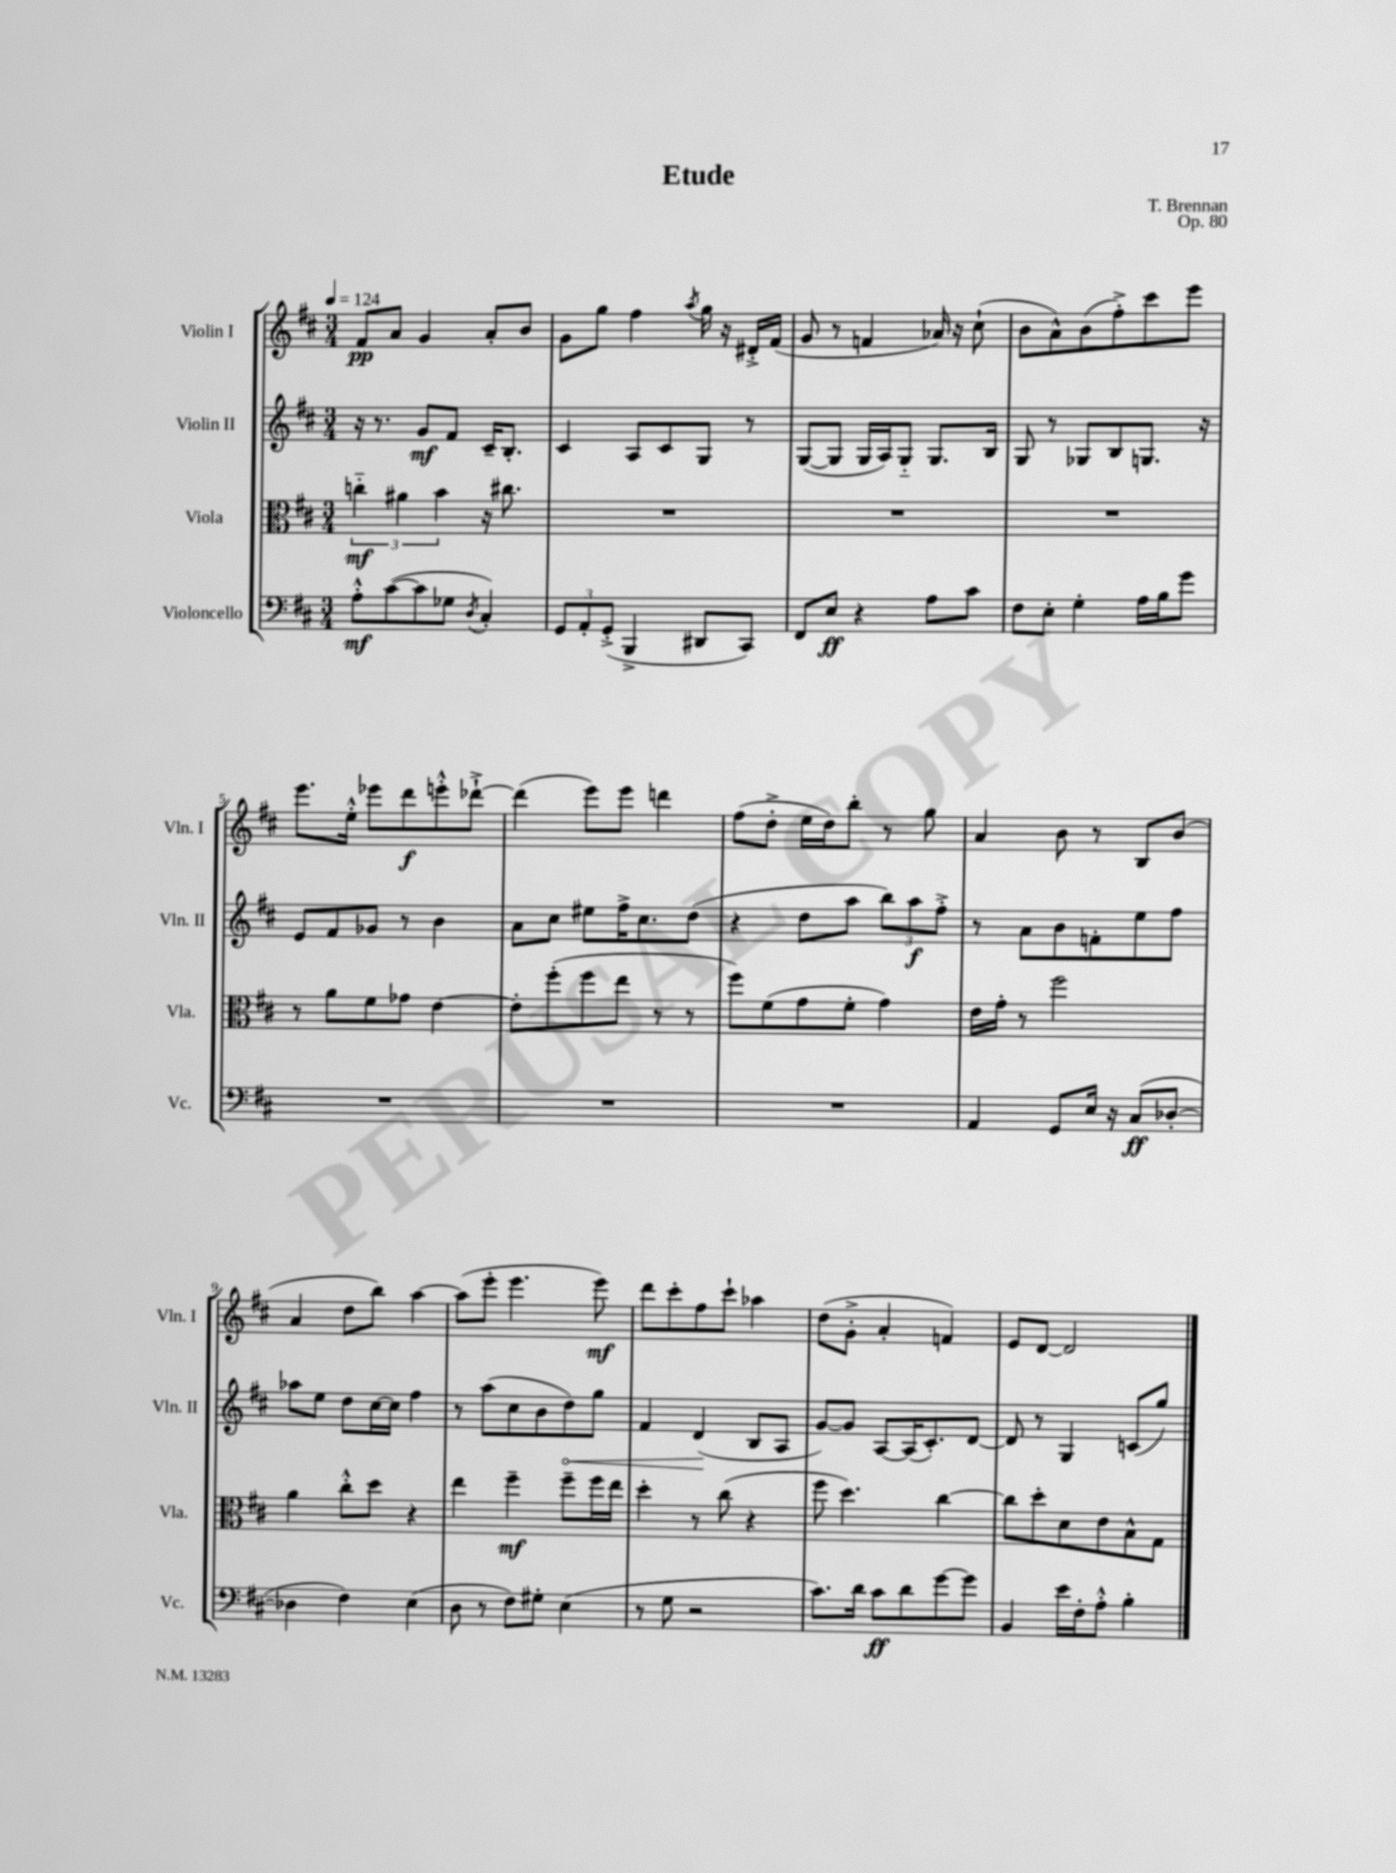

**kern	**kern	**kern	**kern
*staff4	*staff3	*staff2	*staff1
*clefF4	*clefC3	*clefG2	*clefG2
*k[f#c#]	*k[f#c#]	*k[f#c#]	*k[f#c#]
*M3/4	*M3/4	*M3/4	*M3/4
*MM124	*MM124	*MM124	*MM124
8A'^^	6cc'~	16r	8f#
.	.	8.r	.
([8c#	.	.	8a
.	6a#	.	.
8c#]	.	8g	4g
.	6b	.	.
8G-	.	8f#	.
8qD	.	.	.
4C#')	16r	16c#~	8a'
.	8.cc#	8.B'	.
.	.	.	8b
=	=	=	=
12GG	2.r	4c#	8g
12AA'	.	.	.
.	.	.	8gg
(12GG'^	.	.	.
4BBB^	.	8A	4ff#
.	.	8c#	.
.	.	.	8qaa
8DD#	.	8G	16gg
.	.	.	16r
8CC#)	.	8r	16d#'^
.	.	.	(16f#
=	=	=	=
8FF#	2.r	([8G	8g
8E	.	8G]	8r
4r	.	16G	4f
.	.	16A)	.
.	.	8G'~	.
8A	.	8.G	16a-)
.	.	.	16r
8c#	.	.	(8cc#`
.	.	16B	.
=	=	=	=
8F#	2.r	8G	8b
8E'	.	8r	8a^^)
4G'	.	8G-	(8b
.	.	8B	8ff#'^)
16A	.	8.G	8ccc#
16B	.	.	.
8g	.	.	8eee
.	.	16r	.
=	=	=	=
2.r	8r	8e	8.eee
.	8a	8f#	.
.	.	.	16ee'^^
.	8f#	8g-	8eee-
.	8g-	8r	8ddd
.	[4e	4b	8eee'^^
.	.	.	[8ddd-`^
=	=	=	=
2.r	8e']	8a	(4ddd-]
.	(8ff#'	8cc#	.
.	8ff#	8ee#	8eee)
.	8ee	16ff#^	8eee
.	.	8.cc#	.
.	8r	.	4ddd
.	8r	(8dd	.
=	=	=	=
2.r	8ff#)	4r	(8ff#
.	(8f#	.	8dd'^
.	8g	8dd	16ee
.	.	.	16dd)
.	8f#'	8aa	8bb'
.	4g)	12bb)	8r
.	.	12aa	.
.	.	.	8gg
.	.	12ff#'^	.
=	=	=	=
4AA	16e	8r	4a
.	16g'	.	.
.	8r	8a	.
8GG	2ff#	8b	8b
16E	.	8f'	8r
16r	.	.	.
(8C#	.	8ee	8B
[8D-'	.	8ff#	(8b
=	=	=	=
4D-]	4a	8aa-	4a
.	.	8ee	.
4F#)	8cc#'^^	8dd	8dd
.	8dd	[16cc#	8bb)
.	.	16cc#]	.
(4E	4r	4ff#	[4aa
=	=	=	=
8D	4ee	8r	(8aa]
8r	.	(8aa	8eee'
8F#)	4ff#~	8cc#	4.eee
8G#'	.	8b	.
(4E	8ff#~	8dd)	.
.	16ff#	8gg	8eee)
.	16ee	.	.
=	=	=	=
8r	4dd'	4f#	8ddd
8G	.	.	8ccc#'
2r	8r	(4d	8ff#
.	(8cc#	.	8ccc#`
.	4r	8B	4aa-
.	.	8A	.
=	=	=	=
8.c#)	8ff#	[8g)	(8dd
.	4.dd)	8g]	8g'^
16d	.	.	.
8c#	.	[8A	4a'
8d	.	(16A]	.
.	.	8.c#')	.
[8g	[4cc#	.	4f)
8g]	.	[8d	.
=	=	=	=
4BB	8cc#]	8d]	8e
.	8dd'	8r	[8d
16e	8d	4G	2d]
16F#'	.	.	.
8A'^^	8e	.	.
4B'	8B^^	(8c	.
.	8G	8gg)	.
==	==	==	==
*-	*-	*-	*-
